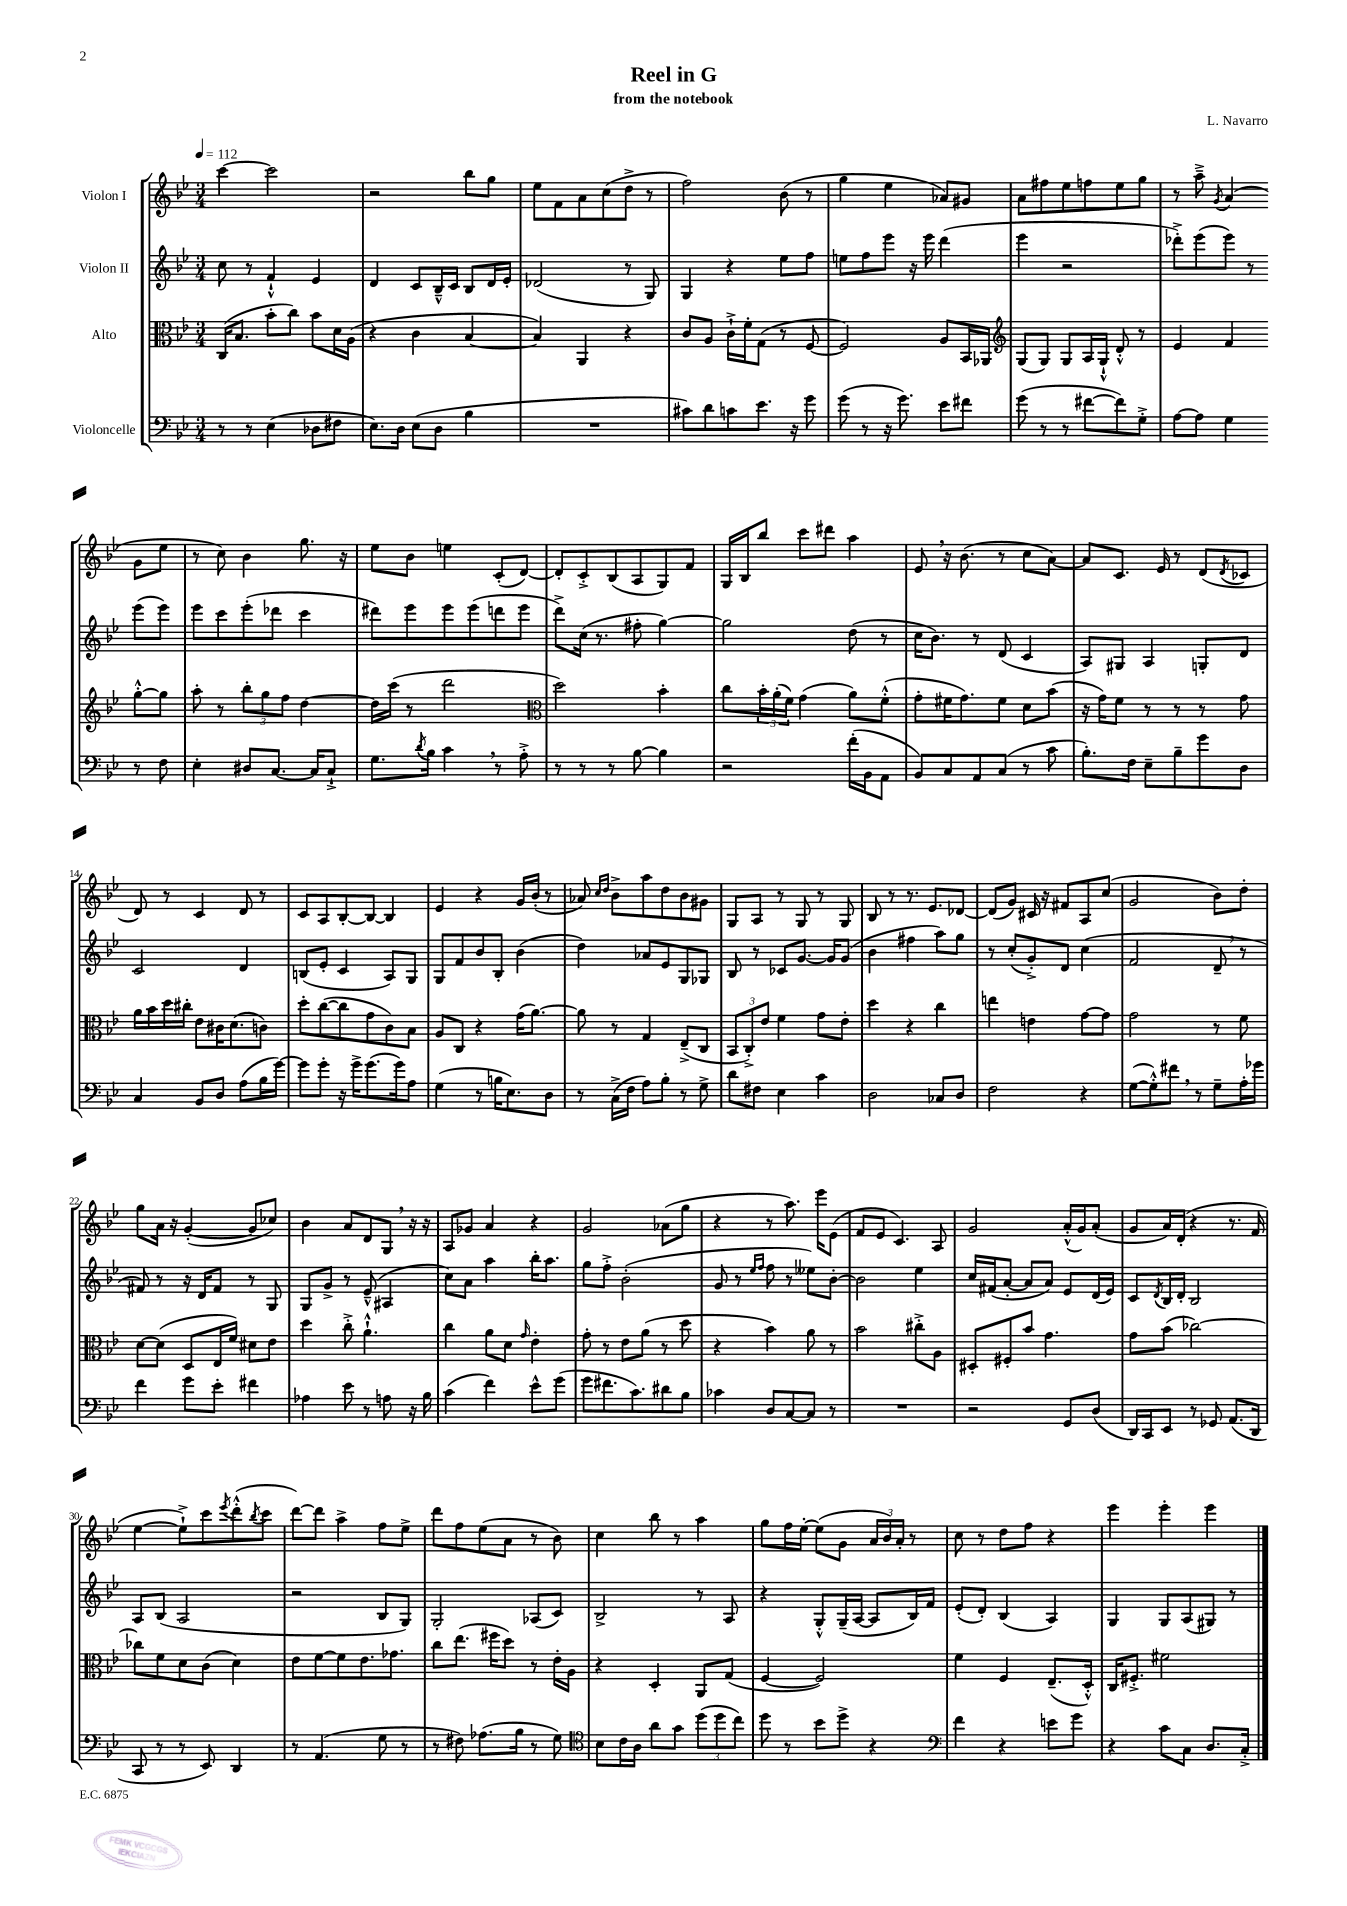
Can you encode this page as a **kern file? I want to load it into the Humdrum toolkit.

**kern	**kern	**kern	**kern
*part4	*part3	*part2	*part1
*staff4	*staff3	*staff2	*staff1
*I"Violoncelle	*I"Alto	*I"Violon II	*I"Violon I
*clefF4	*clefC3	*clefG2	*clefG2
*k[b-e-]	*k[b-e-]	*k[b-e-]	*k[b-e-]
*M3/4	*M3/4	*M3/4	*M3/4
*MM112	*MM112	*MM112	*MM112
=1	=1	=1	=1
8r	(16C/KL	8cc\	[4ccc\
.	8.B-/J	.	.
8r	.	8r	.
(4E-\	8b-'\L	4f`^^/	2ccc\]
.	8cc\J)	.	.
8D-X\L	8b-\L	4e-/	.
8F#X\J	16d\L	.	.
.	(16A\JJ	.	.
=2	=2	=2	=2
8.E-\L)	4r	4d/	2r
16D\Jk	.	.	.
(8E-\L	4c\	8c/L	.
8D\J	.	16B-~^^/L	.
.	.	16c/JJ	.
4B-\	[4B-/	8B-/L	8bb-\L
.	.	16d/L	8gg\J
.	.	16e-'/JJ	.
=3	=3	=3	=3
2.r	4B-/])	(2d-X/	8ee-\L
.	.	.	8f\
.	4AA/	.	8a\
.	.	.	(8cc\
.	4r	8r	8dd^\J
.	.	8G/)	8r
=4	=4	=4	=4
8c#X\L)	8c/L	4G/	2ff\)
8d\	8A/J	.	.
8cn\	16c`^\LL	4r	.
.	16f'\J	.	.
8.e-\J	(8G\J	.	.
.	8r	8ee-\L	(8b-\
16r	.	.	.
8g\	[8F/	8ff\J	8r
=5	=5	=5	=5
(8g\	2F/])	8een\L	4gg\
8r	.	8ff\	.
16r	.	8eee-\J	4ee-\
8.g\)	.	.	.
.	.	16r	.
.	.	16eee-\	.
8e-\L	8A/L	(4ddd\	8a-X/L)
8f#X\J	16BB-/L	.	8g#X/J
.	16AA-X/JJ	.	.
=6	=6	=6	=6
*	*clefG2	*	*
(8g\	(8G/L	4eee-\	8a\L
8r	8G/J)	.	8ff#X\
8r	8G/L	2r	8ee-\
[8f#X\L	16A/L	.	8ffn\
.	16G`^^/JJ	.	.
8f#\])	8d'^^/	.	8ee-\
8G'^\J	8r	.	8gg\J
=7	=7	=7	=7
[8A\L	4e-/	8ddd-X'^\L)	8r
8A\J]	.	(8eee-\	8aa~^\
.	.	.	8qg/
4G\	4f/	8eee-\J)	(4a/
.	.	8r	.
8r	[8gg'^^\L	(8eee-\L	8g\L
8F\	8gg\J]	8eee-\J)	8ee-\J
!!LO:LB:g=z
=8	=8	=8	=8
4E-'\	8aa'\	8eee-\L	8r
.	8r	8ccc\	8cc\)
8D#X/L	12bb-'\L	(8eee-'\	4b-\
.	12gg\	.	.
[8.C/J	.	8ddd-X\J	.
.	12ff\J	.	.
.	[4dd\	4ccc\	8.gg\
16C/KL]	.	.	.
8C`^/J	.	.	.
.	.	.	16r
=9	=9	=9	=9
8.G\L	16dd\LL]	8ddd#X\L)	8ee-\L
.	(16ccc\JJ	.	.
.	8r	8eee-\	8b-\J
8qd/	.	.	.
16B-\Jk	.	.	.
4c,\	2ddd\	8eee-\	4een\
.	.	(8eee-\	.
8r	.	8dddn\	(8c'/L
8A'^\	.	8eee-\J	[8d/J)
=10	=10	=10	=10
*	*clefC3	*	*
8r	2dd\)	8ddd^\L)	8d'/L]
8r	.	(16cc\Jk	8c'^/
.	.	8.r	.
8r	.	.	(8B-/
[8B-\	.	8ff#X'\	8A/
4B-\]	4b-'\	[4gg\)	8G/)
.	.	.	8f/J
=11	=11	=11	=11
2r	8cc\L	2gg\]	16G/LL
.	.	.	16B-/J
.	24b-'\L	.	8bb-/J
.	(24a'\	.	.
.	24f\JJ)	.	.
.	(4g\	.	8ccc\L
.	.	.	8ddd#X\J
(16f'\LL	8a\L)	(8dd\	4aa\
16BB-\J	.	.	.
8AA\J	(8f'^^\J	8r	.
=12	=12	=12	=12
8BB-/L)	8g'\L	16cc\KL	8e-,/
.	.	8.b-\J)	.
8C/	16f#X\K	.	16r
.	8.g\)	.	(8.b-\
8AA/	.	8r	.
(8C/J	8f#\J	(8d/	8r
8r	8d\L	4c/	8cc\L
8c\	(8b-\J	.	[8a\J)
=13	=13	=13	=13
8.B-'\L)	16r	8A/L)	8a/L]
.	16g\KL)	.	.
.	8f\J	8G#X/J	8.c/J
16F\Jk	.	.	.
8E-~\L	8r	4A/	.
.	.	.	16e-/
8B-~\	8r	.	8r
8g\	8r	8Gn'/L	(8d/L
.	.	.	8qd/
8D\J	8g\	8d/J	8c-X/J
!!LO:LB:g=z
=14	=14	=14	=14
4C/	16a\LL	2c/	8d/)
.	16b-\	.	.
.	16dd\	.	8r
.	16cc#X'\JJ	.	.
8BB-/L	8e-\L	.	4c/
8D/J	16c#X\K	.	.
.	(8.d\	.	.
(8A\L	.	4d/	8d/
16B-\L	8cn\J)	.	8r
[16g\JJ)	.	.	.
=15	=15	=15	=15
8g\L]	8dd'\L	(8Bn/L	8c/L
8g'\J	([8cc\	8e-'/J	8A/
16r	8cc\]	4c/	[8B-'/
16g^\KL	.	.	.
(8.g\	8g\	.	8B-/J_
.	8c\)	8A/L)	4B-/]
16g\k)	.	.	.
8A\J	8B-\J	8G/J	.
=16	=16	=16	=16
(4G\	8A/L	8G/L	4e-/
.	8C/J	8f/	.
8r	4r	8b-/	4r
16Bn\KL	.	8B-'/J	.
8.E-\)	.	.	.
.	(16g\KL	(4b-\	16g/LL
.	[8.a\J)	.	(16b-'/JJ
8D\J	.	.	8r
=17	=17	=17	=17
8r	8a\]	4dd\)	8a-X/)
.	.	.	16qqcc/LL
.	.	.	16qqdd/JJ
(16C^\LL	8r	.	8b-^\L
16F\JJ	.	.	.
8A\L)	4G/	8a-X/L	8aa\
8B-'\J	.	8e-/	8dd\
8r	(8E-~^/L	8G/	8b-\
8G^\	8C/J	8G-X/J	8g#X\J
=18	=18	=18	=18
8d\L	12BB-/L	8B-/	8G/L
.	12C'^/)	.	.
8F#X\J	.	8r	8A/J
.	12e-/J	.	.
4E-\	4f\	8c-X/L	8r
.	.	[8.g/J	8G/
4c\	8g\L	.	8r
.	.	16g/KL]	.
.	8e-'\J	(8g/J	8G/
=19	=19	=19	=19
2D\	4dd\	4b-\	8B-/
.	.	.	8r
.	4r	4ff#X\	8.r
.	.	.	8.e-/L
8C-X/L	4cc\	8aa\L)	.
8D/J	.	8gg\J	[8d-X/J
=20	=20	=20	=20
2F\	4een\	8r	(8d-/L]
.	.	(8cc'/L	8g/J)
.	4en\	8g'^/)	16c#X/
.	.	.	16r
.	.	8d/J	8f#X/L
4r	[8g\L	(4cc\	8A/
.	8g\J]	.	(8cc/J
=21	=21	=21	=21
([8G\L	2g\	2f/	2g/
8G'^^\])	.	.	.
8f#X,\J	.	.	.
8r	.	.	.
8G~\L	8r	8d~,/	8b-\L)
16A'\L	8f\	8r	8dd'\J
16g-X\JJ	.	.	.
!!LO:LB:g=z
=22	=22	=22	=22
4f\	[8d\L	8f#X/)	8gg\L
.	(8d\J]	8r	16a\Jk
.	.	.	16r
8g\L	8D/L	16r	([4g'/
.	.	16d/KL	.
8e-'\J	16E-/L	8f#/J	.
.	16f/JJ)	.	.
4f#X\	8d#X\L	8r	8g/L]
.	8e-\J	8G/	8cc-X/J)
=23	=23	=23	=23
4A-X\	4dd\	8G/L	4b-\
.	.	8g^/J	.
8e-\	8cc'^\	8r	8a/L
8r	4.a`^^\	(8e-~^^/	8d/
8An\	.	4A#X/	8G,/J
16r	.	.	16r
16B-\	.	.	16r
=24	=24	=24	=24
(4c\	4cc\	8cc\L)	8A/L
.	.	8a\J	8g-X/J
4f\)	8a\L	4aa\	4a/
.	8d\J	.	.
.	16qqg/	.	.
8e-^^\L	4e-'\	16bb-'\KL	4r
.	.	8.aa\J	.
(8g\J	.	.	.
=25	=25	=25	=25
8g\L	8g'\	8gg\L	2g/
8.f#X\	8r	8ff'^\J	.
.	8e-\L	(2b-'\	.
8.c\)	.	.	.
.	(8a\J	.	.
8d#X\	8r	.	(8a-X\L
8B-\J	8dd\	.	8gg\J
=26	=26	=26	=26
4c-X\	4r	8g/	4r
.	.	8r	.
.	.	16qqee-/LL	.
.	.	16qqff/JJ	.
8D/L	4b-\)	8ff\	8r
[8C/	.	8r	8.aa\)
8C/J]	8a\	8ee--X\L)	.
.	.	.	16eee-\KL
8r	8r	[8b-'\J	(8e-\J
=27	=27	=27	=27
2.r	2b-\	2b-\]	8f/L
.	.	.	8e-/J
.	.	.	4.c/)
.	8cc#X'^\L	4ee-\	.
.	8A\J	.	8A/
=28	=28	=28	=28
2r	8D#X'/L	16cc/LL	2g/
.	.	(16f#X/J	.
.	8F#X'/	[8a'/J	.
.	8b-/J	8a/L]	.
.	4.g\	8a/J)	.
8GG/L	.	8e-/L	(16a'^^/LL
.	.	.	16g/J)
(8D/J	.	(16d/L	(8a'/J
.	.	16e-/JJ)	.
=29	=29	=29	=29
16DD/LL)	8g\L	8c/L	8g/L
16CC/J	.	.	.
.	.	8qd/	.
8EE-/J	(8b-\J	16B-/L	16a/L)
.	.	16d'/JJ	(16d'/JJ
8r	[2cc-X\)	2B-/	4r
8GG-X/	.	.	.
(8.AA/L	.	.	8.r
16DD/Jk	.	.	16f/
!!LO:LB:g=z
=30	=30	=30	=30
8CC/	8cc-X\L]	8A/L	[4ee-\
8r	8f\	(8B-/J	.
8r	8d\	2A/	8ee-`^\L])
8EE-/)	(8c\J	.	8ccc\
.	.	.	8qeee-/
4DD/	4d\)	.	(8ddd'^^\
.	.	.	8qbb-/
.	.	.	8ccc\J
=31	=31	=31	=31
8r	8e-\L	2r	[8ddd\L)
(4.AA/	[8f\	.	8ddd\J]
.	8f\]	.	4aa^\
.	8.e-\	.	.
8G\	.	8B-/L	8ff\L
.	8.g-X\J	.	.
8r	.	8G/J)	8ee-^\J
=32	=32	=32	=32
8r	8cc\L	2G'/	8ddd\L
8F#X\)	(8.ee-\J	.	8ff\
(8.A-X\L	.	.	(8ee-\
.	16ff#X\KL	.	.
.	8dd\J)	.	8a\J
16B-\Jk	.	.	.
8r	8r	(8A-X/L	8r
8G\)	16e-'\LL	8c/J)	8b-\)
.	16A\JJ	.	.
=33	=33	=33	=33
*clefC4	*	*	*
8B-\L	4r	2B-^/	4cc\
16c\L	.	.	.
16A\JJ	.	.	.
8a\L	4D'/	.	8bb-\
8g\J	.	.	8r
(12dd\L	8AA/L	8r	4aa\
12dd\	.	.	.
.	(8G/J	8A/	.
12cc\J)	.	.	.
=34	=34	=34	=34
8dd\	[4F/	4r	8gg\L
8r	.	.	16ff\L
.	.	.	[16ee-'\JJ
8b-\L	2F/])	8G'^^/L	(8ee-\L]
8dd^\J	.	(16G~/L	8g\J
.	.	[16A/JJ	.
4r	.	8A/L]	24a/LL
.	.	.	24b-/)
.	.	.	24a'/JJ
.	.	16B-/L)	8r
.	.	16f/JJ	.
=35	=35	=35	=35
*clefF4	*	*	*
4f\	4f\	(8e-'/L	8cc\
.	.	8d'/J)	8r
4r	4F/	(4B-/	8dd\L
.	.	.	8ff\J
8en\L	(8.E-~/L	4A/)	4r
8g\J	.	.	.
.	16D'^^/Jk)	.	.
=36	=36	=36	=36
4r	16C/KL	4G/	4eee-\
.	8.F#X'^/J	.	.
8c\L	2f#X\	8G/L	4eee-'\
8C\J	.	(8A/	.
8.D/L	.	8G#X/J)	4eee-\
.	.	8r	.
16C'^/Jk	.	.	.
==	==	==	==
*-	*-	*-	*-
